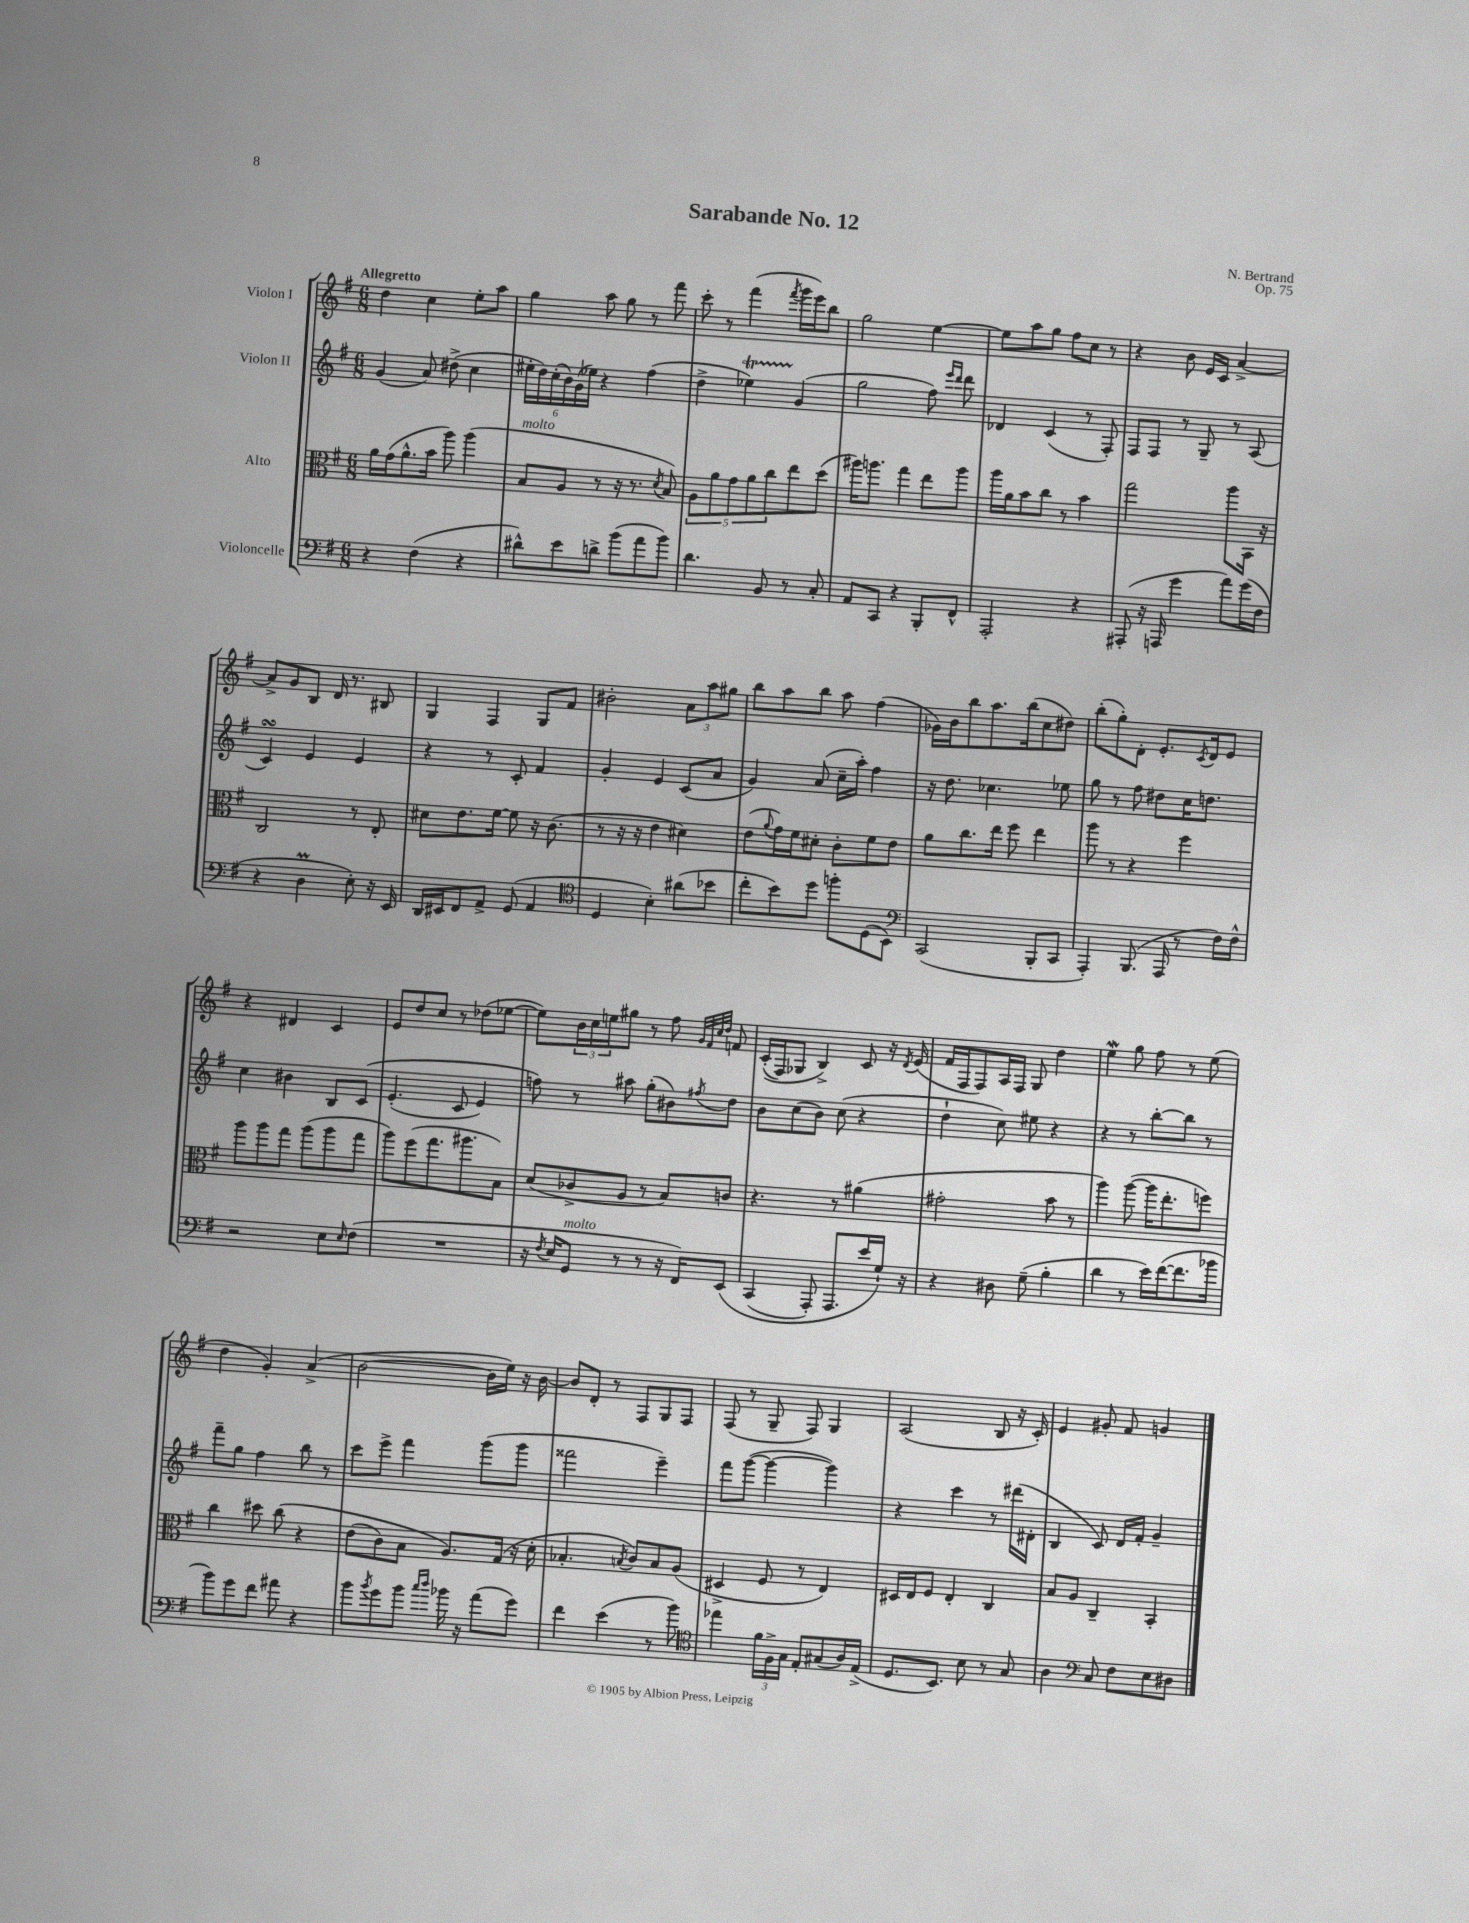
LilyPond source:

\header { title = "Sarabande No. 12" composer = "N. Bertrand" opus = "Op. 75" }
<<
\new StaffGroup <<
\new Staff = "s0" \with { instrumentName = "Violon I" } {
    \clef treble \key g \major \numericTimeSignature \time 6/8 \tempo "Allegretto"
    d''4 c''4 e''8-. a''8 |
    g''4 a''8 g''8 r8 fis'''8 |
    c'''8-. r8 fis'''4( \acciaccatura { fis'''8 } g'''16 e'''16) b''8 |
    g''2 e''4~ |
    e''8 a''8 g''8 fis''8 c''8 r8 |
    r4 b'8 e'16 c'16 a'4~-> |
    a'8-> g'8 b8 d'16 r8. bis8 |
    g4 fis4 g8 fis'8 |
    bis'2-. \tuplet 3/2 { a'8 a''8 gis''8 } |
    b''8 a''8 b''8 a''8 fis''4( |
    ges'16) b'16 b''8 a''8. b''16( c''8 dis''8) |
    b''8-.( g''8-.) d'8-. e'8.-. \acciaccatura { c'8 } d'16 e'8 |
    r4 dis'4 c'4 |
    e'8 d''8 c''8 r8 des''8( ees''8~ |
    ees''8) \tuplet 3/2 { b'16 c''16 e''16 } gis''8 r8 fis''8 \grace { g'32 fis'32 c''32 d''32 } f'8 |
    c'16-.(\( fis16) ges8 b4->\) c'8 r16 \acciaccatura { d'8 } e'16( |
    fis'16 fis16 fis8) a16 fis16 g8 d''4 |
    e''4\mordent g''8 fis''8 r8 e''8( |
    d''4 g'4-.) a'4->( |
    b'2~ b'16 e''16) r16 b'16~ |
    b'8 d'8-. r8 fis8 g8 fis8 |
    fis8( r8 g8-- fis8) g4 |
    a2( b8 r16 c'16-.) |
    e'4 gis'8-. fis'8 g'4 \bar "|." |
}
\new Staff = "s1" \with { instrumentName = "Violon II" } {
    \clef treble \key g \major \numericTimeSignature \time 6/8
    g'4( a'8) dis''8->( c''4 |
    \tuplet 6/4 { eis''16-. d''16) c''16-.( b'16) g'16( ees''16) } r4 fis''4( |
    d''4-> ees''4\startTrillSpan) g'4\stopTrillSpan( |
    g''2 fis''8) \grace { e'''16 d'''16 } d'''8 |
    des'4 c'4( r8 fis8-.) |
    fis8 fis8 r8 g8-- r8 a8( |
    c'4\turn) e'4 e'4 |
    r4 r8 c'8-. fis'4 |
    g'4-. e'4 c'8( a'8 |
    g'4) a'8( c''16-- a''16-.) fis''4 |
    r16 d''8. ces''4. ees''8 |
    g''8 r8 fis''8 dis''8 c''16 d''8. |
    c''4 bis'4 b8 c'8\( |
    e'4.-.( c'8 e'4) |
    f''8\) r8 ais''8 g''8-.( bis'8) \acciaccatura { fis''8 } d''8 |
    b'8 c''8( b'8) c''8( r4 |
    d''4-! c''8) eis''8 r4 |
    r4 r8 b''8~-. b''8 r8 |
    fis'''8-- g''8 fis''4 b''8 r8 |
    c'''8 e'''8-> fis'''4 g'''8( g'''8 |
    fisis'''2 e'''4--) |
    fis'''8 g'''8~( g'''4~ g'''4) |
    r4 c'''4 r8 dis'''16( dis'16-. |
    b4 c'8) d'16 fis'16-. g'4-- \bar "|." |
}
\new Staff = "s2" \with { instrumentName = "Alto" } {
    \clef alto \key g \major \numericTimeSignature \time 6/8
    a'16 g'16( a'8.-^ b'16 a''8) a''4( |
    b8^\markup { \italic "molto" } a8 r8 r16 r8. \acciaccatura { d'8 } b8) |
    \tuplet 5/4 { a8 a'8 g'8 a'8 c''8 } e''8 d''8( |
    ais''16) a''8. g''4 e''8 a''8 |
    a''16 a'16 b'8 c''8 r8 b'4 |
    g''2 a''8 b,16 r16 |
    c2 r8 e8-. |
    dis'8 e'8. fis'16~ fis'8 r16 c'8.( |
    r8 r16 r16 e'4 dis'4) |
    e'8( \appoggiatura { a'8 } g'16) fis'16 dis'8-. c'8-. fis'8 e'8 |
    a'8 c''8. e''16 fis''8 e''4 |
    a''8 r8 r4 fis''4 |
    a''8 a''8 g''8 a''8( a''8 g''8 |
    a''8) fis''8( g''8. ais''8. b8) |
    d'8( ces'8-> a8 r8 b8) c'8 |
    r4. r8 ais'4( |
    gis'2-. b'8 r8 |
    a''4) a''8~( a''16 e''8.-. f''8) |
    c''4 dis''8 c''8\( r4 |
    e'8( c'8) b8 a8.\) g16( r16 d'16-. |
    bes4.-. \acciaccatura { b8 } c'8) b8 a8( |
    dis4-> fis8 r8 e4) |
    dis16 e16 fis8 e4-. c4 |
    b8 a8 c4-- b,4-. \bar "|." |
}
\new Staff = "s3" \with { instrumentName = "Violoncelle" } {
    \clef bass \key g \major \numericTimeSignature \time 6/8
    r4 fis4( r4 |
    dis'8-^) e'8 d'8-> b'8( a'8 b'8) |
    d'4. b,8 r8 c8-. |
    a,8 c,8 r4 b,,8-. fis,8-^ |
    a,,2-. r4 |
    ais,,8-.( r16 a,,16 g'4 a'8) g'16( fis16 |
    r4 d4\prall e8-.) r16 e,16 |
    d,16 eis,16 fis,8 a,8-> g,8( a,4 |
    \clef tenor d4 b4-.) ais'8( bes'8 |
    c''8-. b'8) d''8 f''8-. d8( b,8) |
    \clef bass c,2( b,,8-. c,8 |
    a,,4-.) b,,8.( a,,16 r8 fis16) fis16-^ |
    r2 e8 \grace { e16 } fis8( |
    R2. |
    r16 \acciaccatura { fis8 } e16 g,8^\markup { \italic "molto" } r8 r8 r16 fis,16) e,8\( |
    c,4( a,,8-.) a,,8. e'16 g16-!\) r16 |
    r4 dis8 g8--( b4-. |
    d'4 r8 e'16) fis'16~( fis'8. bes'16 |
    b'8) g'8 fis'8 ais'8 r4 |
    b'8 \acciaccatura { b'8 } g'8 b'8 \grace { c''16 d''16 } bes'16 r16 a'8( g'8) |
    fis'4 e'4( r8 b'8) |
    \clef tenor ees''4 \tuplet 3/2 { fis'16 fis16-> g16 } e8-. gis8( a16) e16->( |
    d8. b,8.) b8 r8 g8 |
    a4 \clef bass c8 fis8 e8 dis8 \bar "|." |
}
>>
>>
\layout { \context { \Score \remove "Bar_number_engraver" } }
